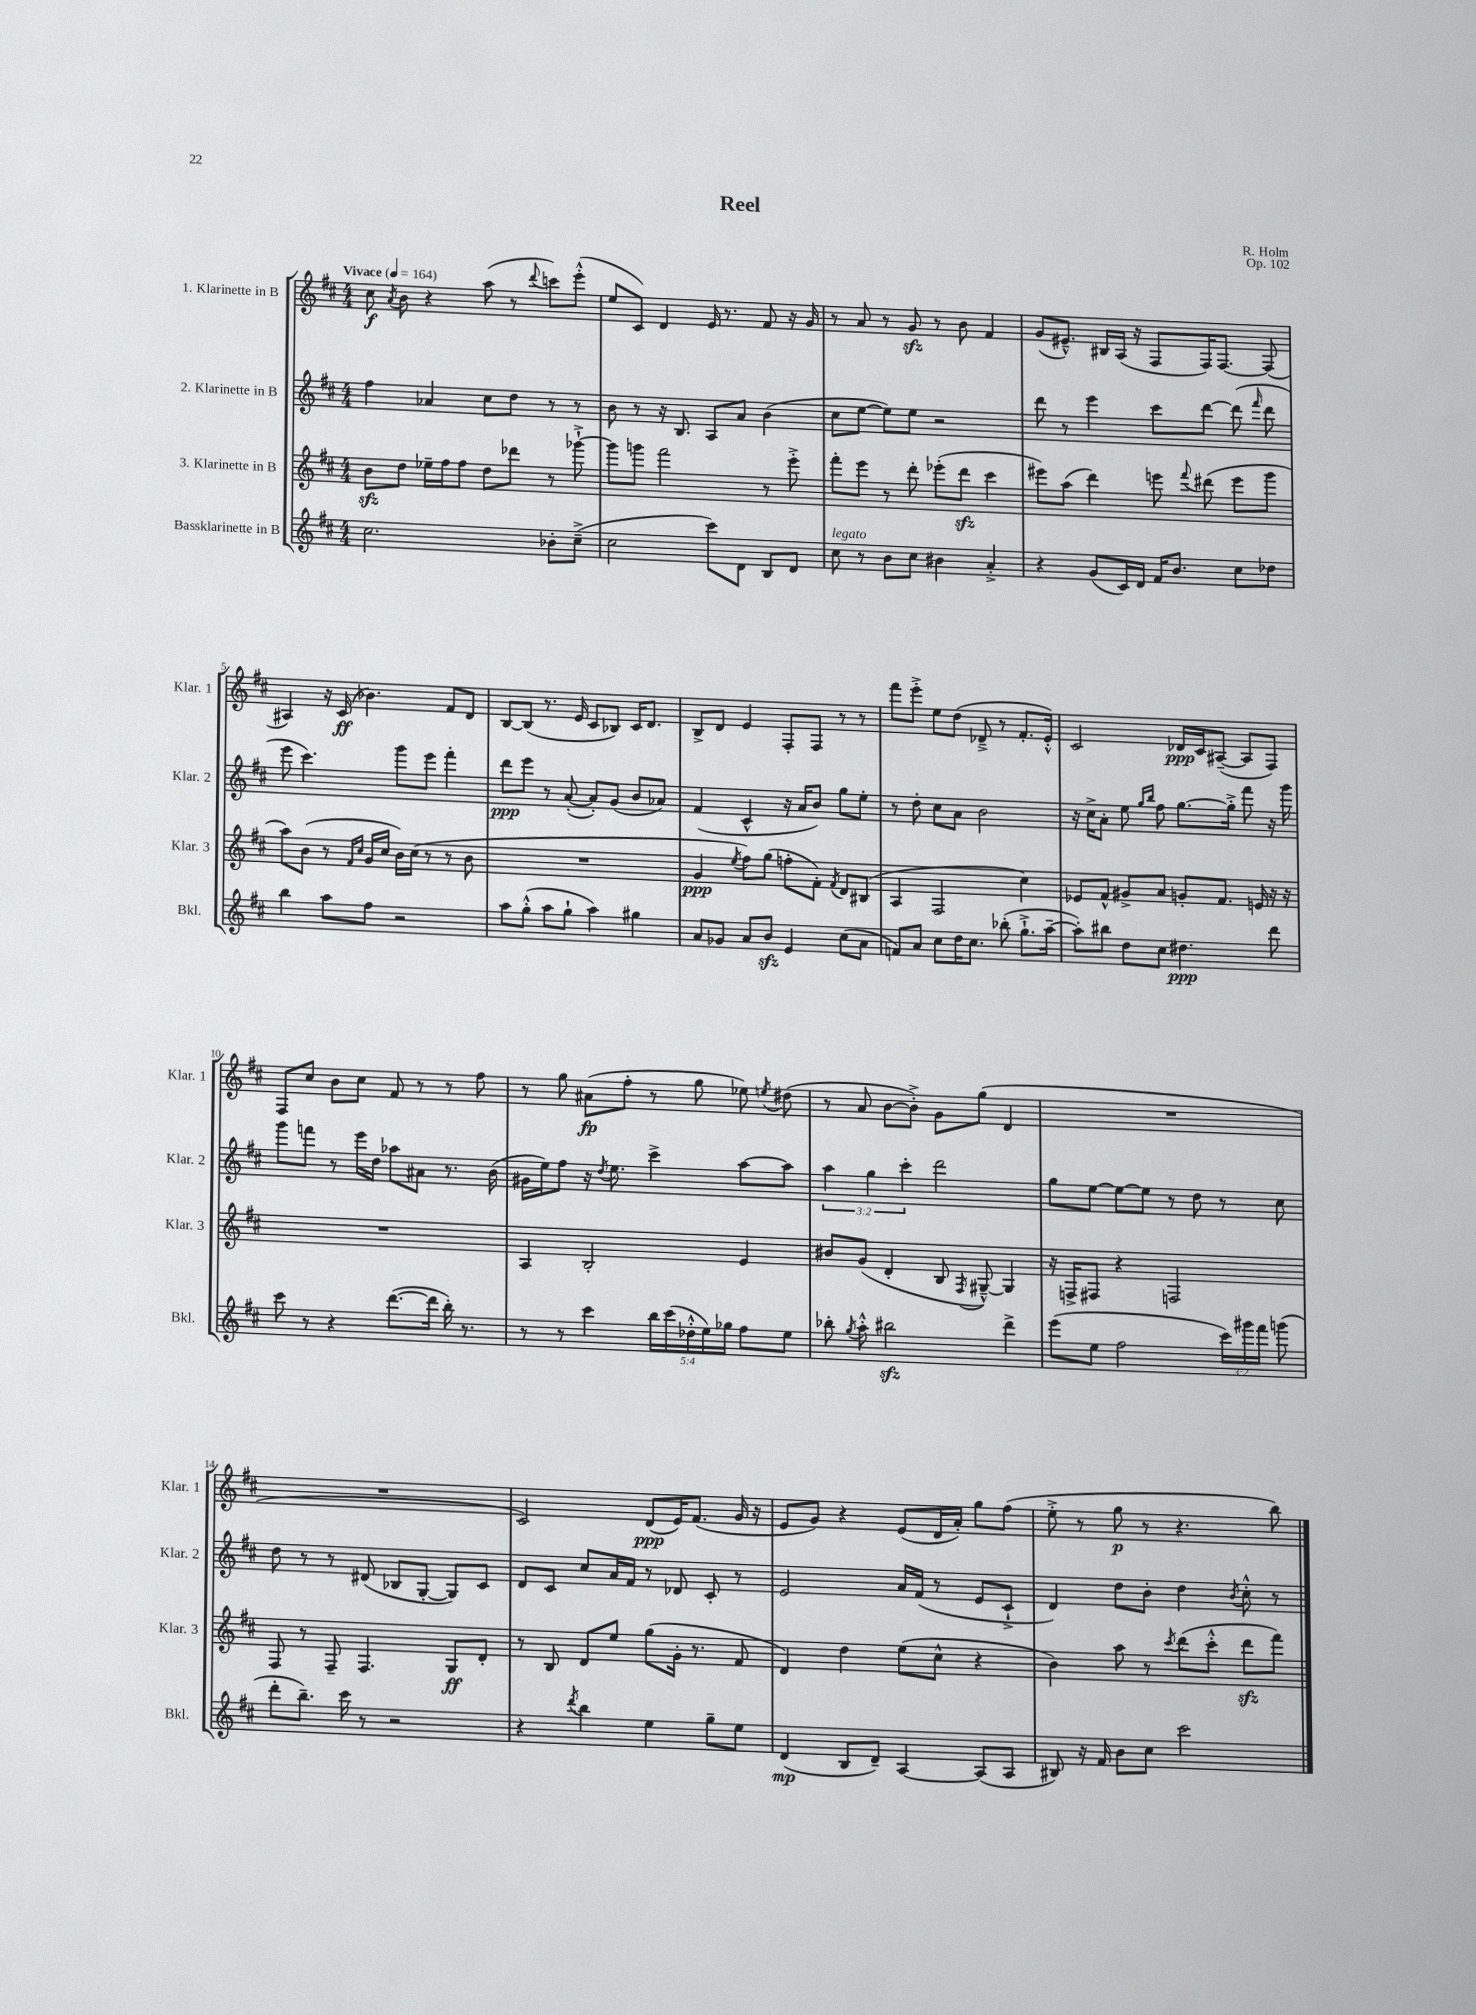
\header { title = "Reel" composer = "R. Holm" opus = "Op. 102" }
<<
\new StaffGroup <<
\new Staff = "s0" \with { instrumentName = "1. Klarinette in B" shortInstrumentName = "Klar. 1" } {
    \clef treble \key d \major \numericTimeSignature \time 4/4 \tempo "Vivace" 4 = 164
    \autoBeamOff cis''8\f \acciaccatura { a'8 } b'8 r4 a''8( r8 \appoggiatura { d'''8 } c'''8[) e'''8]-.-^( |
    e''8[ cis'8]) d'4 e'16 r8. fis'8 r16 g'16 |
    r8 a'8 r8 g'8\sfz r8 b'8 fis'4 |
    g'8[( eis'8.]---^) bis16[ a16]( r16 fis8[ fis16) fis8.]~ fis8( |
    ais4) r16 cis'16\ff( bes'4.) fis'8[ d'8] |
    b8[~ b8]( r8. e'16 cis'8[ bes8]) cis'16[ d'8.] |
    b8[-> d'8] e'4 fis8[-. fis8] r8 r8 |
    fis'''8[ e'''8]-.-> e''8[ d''8]( des'8---> r8 fis'8.[-. e'16]-.-^) |
    cis'2 des'16[\ppp cis'16 ais8]~--( ais8[ fis8]) |
    fis8[ cis''8] b'8[ cis''8] fis'8 r8 r8 fis''8 |
    r8 g''8 ais'8[\fp( fis''8]-. r8 g''8 ees''8) \acciaccatura { e''8 } dis''8( |
    r8 a'8 b'8[~ b'8]-.->) g'8[ g''8]( d'4 |
    R1 |
    R1 |
    cis'2) d'8[\ppp( e'16) fis'8.]( g'16 r16 |
    e'8[ g'8]) r4 e'8[( d'16 a'16]-.) g''8[ fis''8]( |
    e''8-.-> r8 g''8\p r8 r4. b''8) \bar "|." |
}
\new Staff = "s1" \with { instrumentName = "2. Klarinette in B" shortInstrumentName = "Klar. 2" } {
    \clef treble \key d \major \numericTimeSignature \time 4/4 \override Staff.TupletNumber.text = #tuplet-number::calc-fraction-text
    \autoBeamOff fis''4 aes'4 cis''8[ d''8] r8 r8 |
    b'8 r8 r16 b8. a8[ a'8] b'4( |
    cis''8[ e''8]~ e''8[) e''8] r2 |
    d'''8 r8 e'''4 cis'''8[ d'''8]~ d'''8( \grace { fis'''16 } d'''8 |
    e'''8 cis'''4.) g'''8[ e'''8] fis'''4-. |
    d'''8[\ppp e'''8] r8 a'8~-.( a'8[-.) g'8]( b'8[ aes'8]) |
    fis'4( cis'4-^ r16 a'16[ b'8]) g''8[ e''8]-. |
    r8 d''8-. cis''8[ a'8] b'2 |
    r16 cis''16[-> a'8]-. e''8 \grace { g''16[ b''16] } fis''8 g''8.[~ g''16]-.-> fis'''8 r16 g'''16 |
    g'''8[ f'''8] r8 e'''16[ d''16] aes''8[ ais'8] r8. b'16( |
    gis'16[ e''16) fis''8] r16 \acciaccatura { d''8 } e''8. cis'''4-> a''8[~ a''8] |
    \tuplet 3/2 { a''4 g''4 cis'''4-. } d'''2 |
    g''8[ e''8]~ e''8[~ e''8] r8 d''8 r8 cis''8 |
    d''8 r8 r8 dis'8( bes8[ g8]~-. g8[) cis'8] |
    d'8[ cis'8] cis''8[ a'16 fis'16] r8 des'8 cis'8-. r8 |
    e'2 a'16[ fis'16]( r8 e'8[ cis'8]-!-> |
    d'4) d''8[ b'8]-. d''4 \acciaccatura { b'8 } cis''8-.-^ r8 \bar "|." |
}
\new Staff = "s2" \with { instrumentName = "3. Klarinette in B" shortInstrumentName = "Klar. 3" } {
    \clef treble \key d \major \numericTimeSignature \time 4/4
    \autoBeamOff b'8[\sfz d''8] ees''16[-- fis''16 fis''8] d''8[ des'''8] r8 ges'''8~-!-> |
    ges'''8[ g'''8] fis'''2 r8 e'''8-.-> |
    fis'''8[-. e'''8] r8 d'''8-. ees'''8[-.( d'''8]\sfz cis'''4 |
    eis'''8[) a''8]( d'''4) e'''8 \appoggiatura { fis'''8 } dis'''8( e'''8[ g'''8] |
    a''8[) b'8]( r8 \grace { fis'16[ cis''16] } g'16[ cis''16] b'16[) cis''16]( r8 r8 b'8 |
    R1 |
    g'4\ppp \acciaccatura { e''8 } fis''8[) g''8]( f''8[-. fis'8]-.) \acciaccatura { fis'8 } d'8[ bis8]( |
    a4 fis2 cis''4) |
    ees'8[ fis'8]-^ gis'8[-> a'8] g'8[-. fis'8.] e'16 r16 r16 |
    R1 |
    a4 b2-. e'4 |
    bis'8[ g'8]( d'4-. b8 \acciaccatura { fis8 } gis8~---^) gis4 |
    r16 f16[-> fis8] r4 f2 |
    fis8 r8 fis8-- fis4. g8[\ff d'8]-. |
    r8 b8 d'8[ e''8] g''8[( g'16]-. r8. fis'8 |
    d'4) d''4 e''8[( cis''8]-^ r4 |
    b'4) a''8 r8 \acciaccatura { cis'''8 } d'''8[( cis'''8]-.-^ d'''8[\sfz fis'''8]) \bar "|." |
}
\new Staff = "s3" \with { instrumentName = "Bassklarinette in B" shortInstrumentName = "Bkl." } {
    \clef treble \key d \major \numericTimeSignature \time 4/4 \override Staff.TupletNumber.text = #tuplet-number::calc-fraction-text
    \autoBeamOff cis''2. bes'8[-. cis''8]--->( |
    cis''2 cis'''8[) d'8] b8[ d'8] |
    cis''8^\markup { \italic "legato" } r8 b'8[ cis''8] bis'4 a'4-.-> |
    r4 g'8[( cis'16) d'16] fis'16[ b'8.] cis''8[ des''8] |
    b''4 a''8[ fis''8] r2 |
    a''8[ g''8]-.-^( a''8[ g''8]-! a''4) gis''4 |
    a'8[ ges'8] a'8[ b'8]\sfz e'4 cis''8[( a'8] |
    f'8[) a'8] cis''8[ d''16 cis''8.] bes''8-.( g''8.[-!-> a''16]~-- |
    a''8[-.) bis''8] d''8[ cis''8] dis''4.\ppp d'''8 |
    cis'''8 r8 r4 d'''8.[~( d'''16] b''16-.) r8. |
    r8 r8 cis'''4 \tuplet 5/4 { b''16[ cis'''16( des''16-.-^ e''16) ges''16] } fis''8[ e''8] |
    bes''8-. \acciaccatura { g''8 } a''8-.-^ bis''2\sfz d'''4-> |
    e'''8[( e''8] fis''2 \tuplet 3/2 { cis'''16[) gis'''16 fis'''16] } g'''8( |
    d'''8[-. b''8.]--) cis'''16 r8 r2 |
    r4 \acciaccatura { d'''8 } b''4 e''4 g''8[-- e''8] |
    d'4\mp( b8[ d'8]--) a4~ a8[( a8] |
    bis8) r16 fis'16 b'8[ cis''8] cis'''2 \bar "|." |
}
>>
>>
